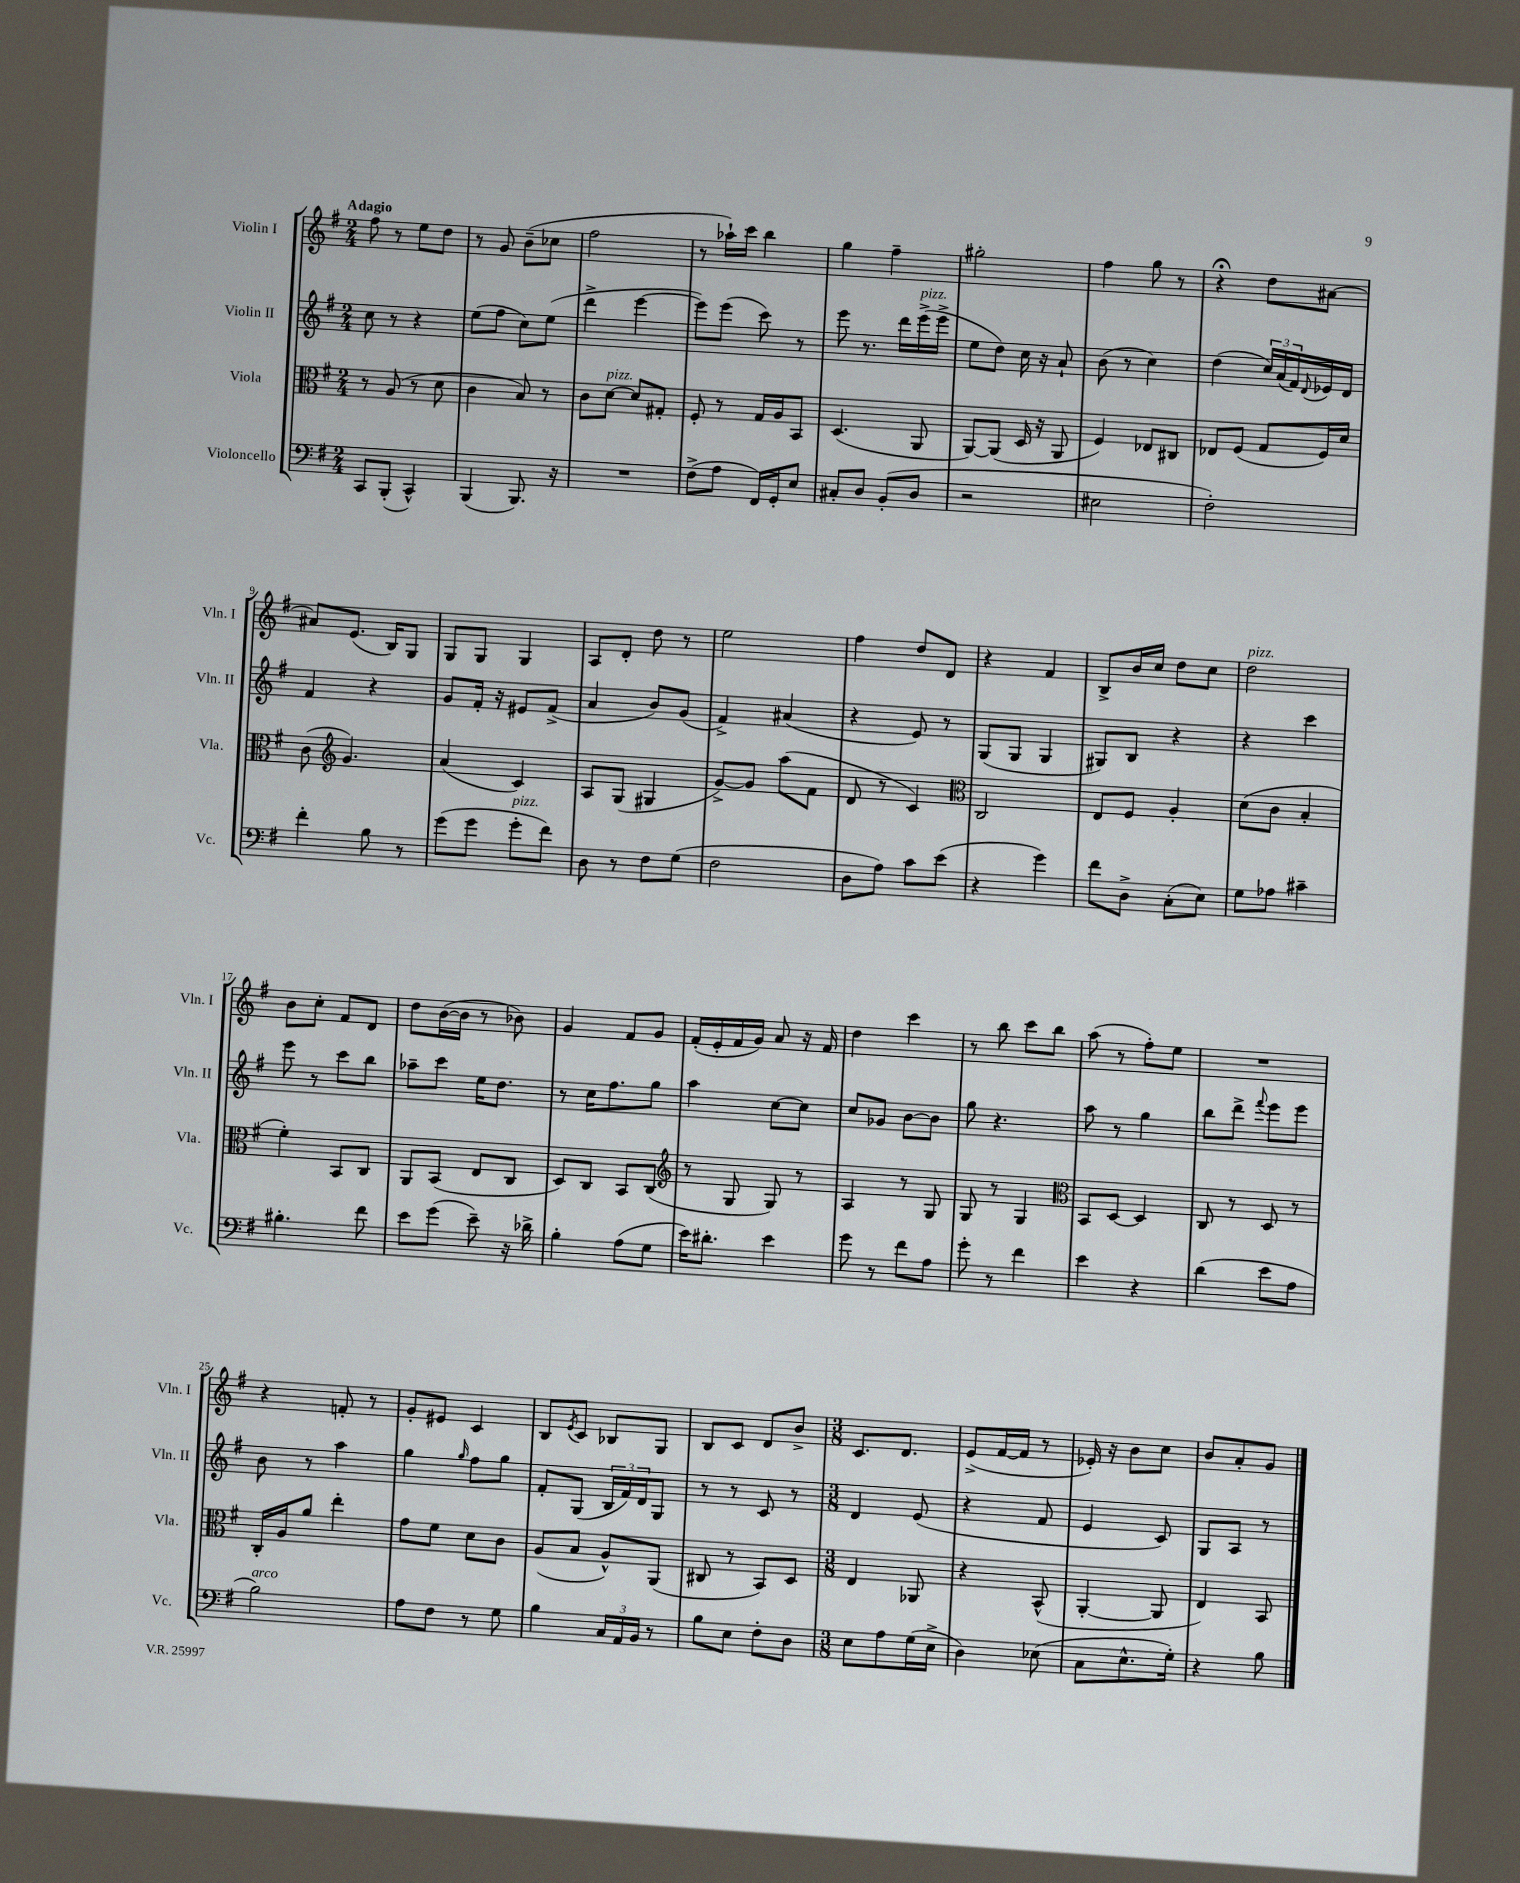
<<
\new StaffGroup <<
\new Staff = "s0" \with { instrumentName = "Violin I" shortInstrumentName = "Vln. I" } {
    \clef treble \key g \major \numericTimeSignature \time 2/4 \tempo "Adagio"
    fis''8 r8 e''8 d''8 |
    r8 g'8 b'8--( ces''8 |
    fis''2 |
    r8 aes''16-!) c'''16 b''4 |
    g''4 fis''4-- |
    gis''2-. |
    fis''4 g''8 r8 |
    r4\fermata d''8 ais'8~ |
    ais'8 e'8.( b16) g8 |
    g8 g8 g4 |
    a8 d'8-. d''8 r8 |
    e''2 |
    fis''4 d''8 d'8 |
    r4 fis'4 |
    b8-> b'16 c''16 d''8 c''8 |
    d''2^\markup { \italic "pizz." } |
    b'8 c''8-. fis'8 d'8 |
    d''8 b'16~( b'16 r8 bes'8) |
    g'4 fis'8 g'8 |
    fis'16-.( e'16-. fis'16 g'16) a'8 r16 fis'16 |
    d''4 c'''4 |
    r8 b''8 c'''8 b''8 |
    a''8( r8 fis''8-.) e''8 |
    R2 |
    r4 f'8-. r8 |
    g'8-. eis'8 c'4 |
    b8 \acciaccatura { e'8 } c'8 bes8 g8 |
    b8 c'8 d'8 b'8-> |
    \numericTimeSignature \time 3/8 c'8. d'8. |
    e'8->( fis'16~ fis'16 r8 |
    ees'16-.) r16 b'8 c''8 |
    b'8 a'8-. g'8 \bar "|." |
}
\new Staff = "s1" \with { instrumentName = "Violin II" shortInstrumentName = "Vln. II" } {
    \clef treble \key g \major \numericTimeSignature \time 2/4
    c''8 r8 r4 |
    e''8( fis''8 c''8) e''8( |
    d'''4-> e'''4~ |
    e'''8) e'''8( c'''8) r8 |
    e'''8 r8. d'''16 e'''16->^\markup { \italic "pizz." }( e'''16-> |
    e''8 d''8) c''16 r16 a'8-! |
    b'8( r8 c''4) |
    d''4( \tuplet 3/2 { c''16) a'16( fis'16) } \appoggiatura { d'8 } ees'16 d'16 |
    fis'4 r4 |
    g'8 fis'16-. r16 eis'8 fis'8->( |
    a'4 b'8) g'8( |
    fis'4->) ais'4( |
    r4 e'8) r8 |
    g8( g8 g4 |
    gis8) b8 r4 |
    r4 c'''4 |
    e'''8 r8 c'''8 b''8 |
    aes''8-- c'''8 e''16 d''8. |
    r8 c''16 fis''8. g''8 |
    a''4 c''8~ c''8 |
    c''8 ges'8 b'8~ b'8 |
    g''8 r4. |
    a''8 r8 g''4 |
    b''8 d'''8-> \appoggiatura { fis'''8 } e'''8 e'''8 |
    b'8 r8 a''4 |
    g''4 \grace { g''16 } fis''8 g''8 |
    fis'8-. g8( \tuplet 3/2 { b16 fis'16) d'16 } g8 |
    r8 r8 c'8 r8 |
    \numericTimeSignature \time 3/8 d'4 e'8( |
    r4 fis'8 |
    e'4 c'8) |
    g8 a8 r8 \bar "|." |
}
\new Staff = "s2" \with { instrumentName = "Viola" shortInstrumentName = "Vla." } {
    \clef alto \key g \major \numericTimeSignature \time 2/4
    r8 a8( r8 d'8 |
    c'4 b8) r8 |
    c'8 d'8~^\markup { \italic "pizz." } d'8 gis8-. |
    fis8-. r8 g16 a16 b,8 |
    d4.( a,8 |
    a,8~) a,8( d16 r16 a,8 |
    fis4) ees8 cis8 |
    ees8 fis8( g8 fis16) d'16 |
    c'8( \clef treble g'4.) |
    a'4( c'4) |
    a8 g8( gis4 |
    g'8~->) g'8 a''8( fis'8 |
    d'8 r8 c'4) |
    \clef alto c2 |
    e8 fis8 a4-. |
    d'8( c'8 b4-. |
    fis'4-.) b,8 c8 |
    a,8 b,8( e8 c8 |
    d8) c8 b,8 c8( |
    \clef treble r8 g8 g8) r8 |
    a4 r8 g8 |
    g8 r8 g4 |
    \clef alto b,8 d8~ d4 |
    c8 r8 d8 r8 |
    c16-. a16 a'8 e''4-. |
    g'8 fis'8 d'8 c'8 |
    a8( b8 a8-^) a,8( |
    cis8 r8 b,8) d8 |
    \numericTimeSignature \time 3/8 e4 aes,8 |
    r4 b,8-^( |
    a,4~-. a,8 |
    e4) b,8 \bar "|." |
}
\new Staff = "s3" \with { instrumentName = "Violoncello" shortInstrumentName = "Vc." } {
    \clef bass \key g \major \numericTimeSignature \time 2/4
    c,8 b,,8-.( c,4-^) |
    b,,4( b,,8.) r16 |
    R2 |
    fis8->( a8 fis,16) g,16-. e8 |
    cis8-. d8 b,8-.( d8 |
    r2 |
    eis2 |
    fis2-.) |
    fis'4-. b8 r8 |
    g'8( g'8 g'8-.^\markup { \italic "pizz." } fis'8) |
    d8 r8 fis8 g8( |
    fis2 |
    d8 a8) c'8 e'8( |
    r4 g'4) |
    fis'8 d8-> c8-.( e8) |
    g8 aes8 cis'4-- |
    bis4.-. fis'8 |
    e'8 g'8( e'8--) r16 des'16-> |
    b4-. a8( g8 |
    e'16) dis'8.-. e'4 |
    g'8 r8 fis'8 a8 |
    g'8-. r8 fis'4 |
    e'4 r4 |
    d'4( e'8 a8 |
    b2^\markup { \italic "arco" }) |
    a8 fis8 r8 g8 |
    b4 \tuplet 3/2 { c16 a,16 b,16 } r8 |
    b8 e8 fis8-. d8 |
    \numericTimeSignature \time 3/8 e8 a8 g16( e16-> |
    d4) ees8( |
    c8 e8.-^ g16-.) |
    r4 b8 \bar "|." |
}
>>
>>
